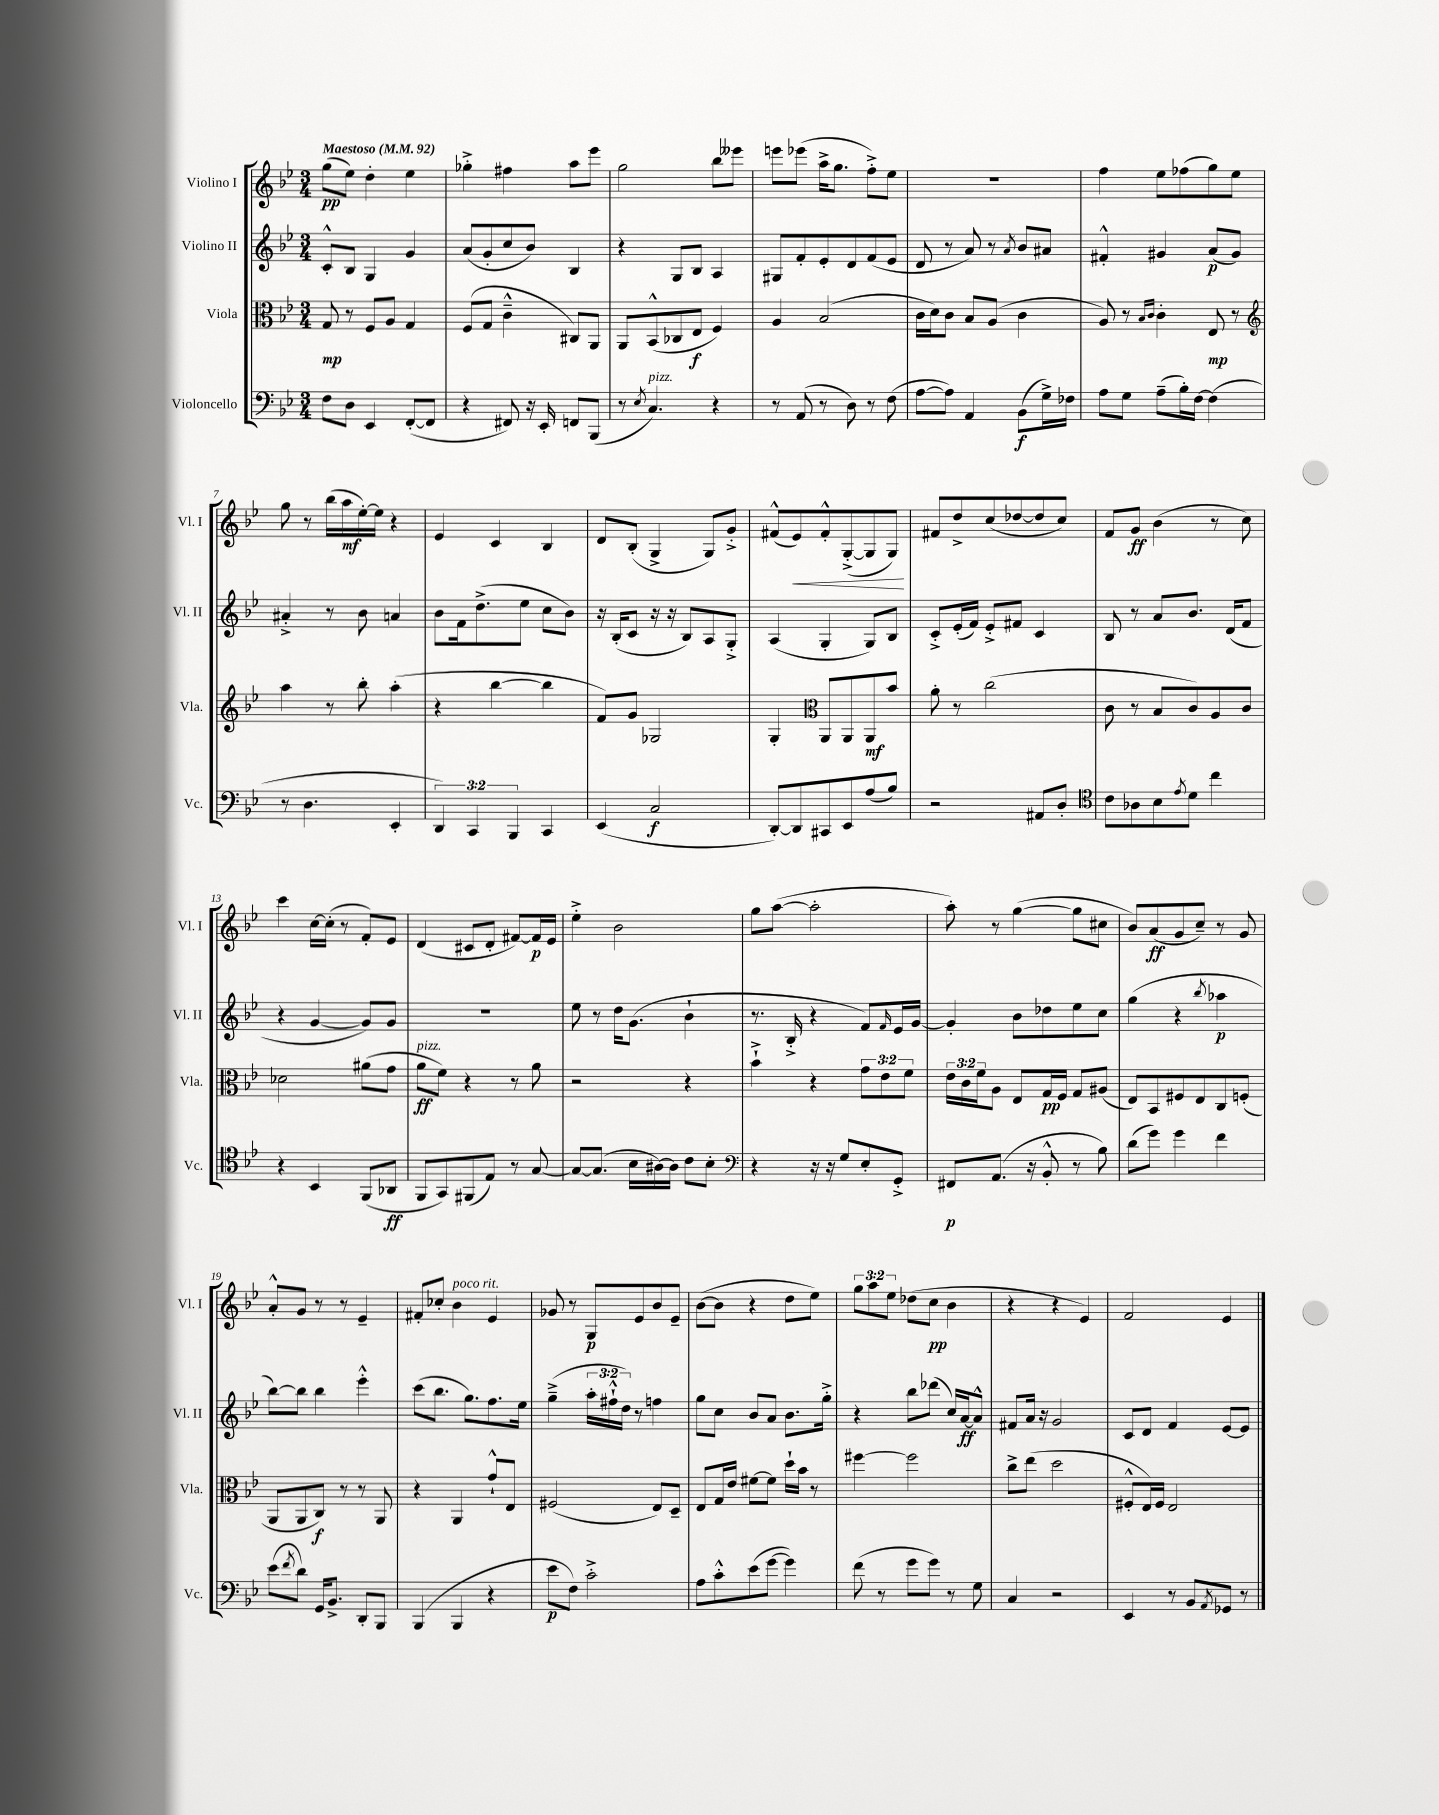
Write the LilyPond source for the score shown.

<<
\new StaffGroup <<
\new Staff = "s0" \with { instrumentName = "Violino I" shortInstrumentName = "Vl. I" } {
    \clef treble \key bes \major \numericTimeSignature \time 3/4 \override Staff.TupletNumber.text = #tuplet-number::calc-fraction-text \tempo "Maestoso" 4 = 92
    g''8\pp( ees''8) d''4-. ees''4 |
    ges''4-.-> fis''4 a''8 ees'''8 |
    g''2 bes''8 eeses'''8 |
    e'''8 ees'''8( a''16-> g''8. f''8-.->) ees''8 |
    R2. |
    f''4 ees''8 fes''8( g''8) ees''8 |
    g''8 r8 bes''16( a''16\mf ees''16~-.) ees''16 r4 |
    ees'4 c'4 bes4 |
    d'8 bes8-.( g4-> g8) g'8-.-> |
    fis'8-^( ees'8\<) fis'8-.-^ g8~-.->( g8 g8\!) |
    fis'8 d''8-> c''8( des''8~ des''8 c''8) |
    f'8 g'8\ff bes'4( r8 c''8) |
    c'''4 c''16~ c''16-.( r8 f'8-.) ees'8 |
    d'4( cis'8 d'8-. fis'8~) fis'16\p ees'16 |
    ees''4-.-> bes'2 |
    g''8 a''8~( a''2-. |
    a''8-.) r8 g''4~( g''8 cis''8 |
    bes'8) a'8\ff( g'8 c''8--) r8 g'8 |
    a'8-.-^ g'8 r8 r8 ees'4-- |
    fis'8-. ces''8-. bes'4^\markup { \italic "poco rit." } ees'4 |
    ges'8 r8 g8\p ees'8 bes'8 ees'8-- |
    bes'8~( bes'8 r4 d''8 ees''8) |
    \tuplet 3/2 { g''8 a''8 ees''8 } des''8( c''8\pp bes'4 |
    r4 r4 ees'4) |
    f'2 ees'4 \bar "|." |
}
\new Staff = "s1" \with { instrumentName = "Violino II" shortInstrumentName = "Vl. II" } {
    \clef treble \key bes \major \numericTimeSignature \time 3/4 \override Staff.TupletNumber.text = #tuplet-number::calc-fraction-text
    c'8-.-^ bes8 g4 g'4 |
    a'8( g'8-. c''8 bes'8) bes4 |
    r4 g8 bes8 a4 |
    gis8 f'8-. ees'8-. d'8 f'8( ees'8 |
    d'8 r8 a'8) r8 \acciaccatura { a'8 } bes'8 ais'8 |
    fis'4-.-^ gis'4 a'8\p( gis'8) |
    ais'4-.-> r8 bes'8 a'4 |
    bes'8 f'16 d''8.->( ees''8 c''8 bes'8) |
    r16 bes16-.( c'8 r16 r16 bes8) a8 g8-.-> |
    a4( g4-. g8) bes8 |
    c'8-.-> ees'16-.( f'16) ees'8-.-> fis'8 c'4 |
    bes8 r8 a'8 bes'8. d'16( f'8 |
    r4 g'4~ g'8) g'8 |
    R2. |
    ees''8 r8 d''16 g'8.( bes'4-! |
    r8. bes16-.-> r4 f'8) \grace { f'16 } ees'16 g'16~ |
    g'4-. bes'8 des''8 ees''8 c''8 |
    g''4( r4 \acciaccatura { bes''8 } aes''4\p |
    bes''8~) bes''8 bes''4 ees'''4-.-^ |
    c'''8( bes''8. g''8.) f''8. ees''16 |
    g''4--->( \tuplet 3/2 { a''16-. fis''16-!-^ d''16) } r8 f''4 |
    g''8 c''8 bes'8 a'8 bes'8. g''16-.-> |
    r4 bes''8 des'''8( c''16) a'16~\ff a'8-^ |
    fis'8 a'16 r16 g'2 |
    c'8 d'8 f'4 ees'8~ ees'8 \bar "|." |
}
\new Staff = "s2" \with { instrumentName = "Viola" shortInstrumentName = "Vla." } {
    \clef alto \key bes \major \numericTimeSignature \time 3/4 \override Staff.TupletNumber.text = #tuplet-number::calc-fraction-text
    g8\mp r8 f8 a8 g4 |
    f8( g8 c'4---^ cis8) a,8 |
    a,8 bes,8-^( ces8 ees8\f f4) |
    a4 bes2( |
    c'16 d'16) c'8 bes8 a8( c'4 |
    a8) r8 \grace { bes16 c'16 } c'4-. ees8\mp r8 |
    \clef treble a''4 r8 bes''8-. a''4-.( |
    r4 bes''4~ bes''4 |
    f'8) g'8 ges2 |
    g4-. \clef alto a,8 a,8 a,8\mf bes'8 |
    a'8-. r8 c''2( |
    c'8 r8 bes8 c'8) a8 c'8 |
    des'2 ais'8( g'8 |
    a'8\ff^\markup { \italic "pizz." } f'8) r4 r8 a'8 |
    r2 r4 |
    bes'4-!-> r4 \tuplet 3/2 { g'8 ees'8 f'8 } |
    \tuplet 3/2 { ees'16 c'16 f'16 } a8 ees8 g16\pp f16 g8 ais8( |
    ees8) bes,8 fis8 ees8 c8 f8-.( |
    a,8 a,8 c8\f) r8 r8 a,8 |
    r4 a,4 g'8-!-^ ees8 |
    fis2( ees8) d8-- |
    ees8 g16 ees'16 fis'8~ fis'8 d''16-! bes'16 r8 |
    fis''4~ fis''2 |
    c''8-> ees''8( d''2 |
    fis8-.-^ ees16) fis16 ees2 \bar "|." |
}
\new Staff = "s3" \with { instrumentName = "Violoncello" shortInstrumentName = "Vc." } {
    \clef bass \key bes \major \numericTimeSignature \time 3/4 \override Staff.TupletNumber.text = #tuplet-number::calc-fraction-text
    f8 d8 ees,4 f,8~-.( f,8 |
    r4 fis,8) r16 ees,16-. f,8 bes,,8( |
    r8 \acciaccatura { ees8 } c4.^\markup { \italic "pizz." }) r4 |
    r8 a,8( r8 d8) r8 f8( |
    a8~ a8) a,4 bes,8\f( g16->) fes16 |
    a8 g8 a8--( bes16-.) f16~ f4( |
    r8 d4. ees,4-. |
    \tuplet 3/2 { d,4) c,4 bes,,4 } c,4 |
    ees,4( c2\f |
    d,8~-.) d,8 cis,8 ees,8 a8( bes8) |
    r2 ais,8 d8-. |
    \clef tenor c'8 aes8 bes8 \acciaccatura { ees'8 } d'8 c''4 |
    r4 bes,4 f,8( aes,8\ff |
    f,8 g,8) fis,8( ees8) r8 g8~ |
    g8~ g8.( bes16 ais16~) ais16 c'8 bes8-. |
    \clef bass r4 r16 r16 g8 ees8-. g,8-.-> |
    fis,8\p a,8.( r16 bes,8-.-^ r8 bes8) |
    d'8( g'8) g'4 f'4 |
    ees'8( \acciaccatura { f'8 } d'8) g,16 bes,8.-> d,8-. bes,,8 |
    bes,,4( bes,,4 r4 |
    ees'8\p f8) c'2-.-> |
    a8 c'8-.-^ ees'8( g'8~ g'4) |
    f'8( r8 g'8 g'8) r8 g8 |
    c4 r2 |
    ees,4 r8 bes,8 \acciaccatura { a,8 } ges,8 r8 \bar "|." |
}
>>
>>
